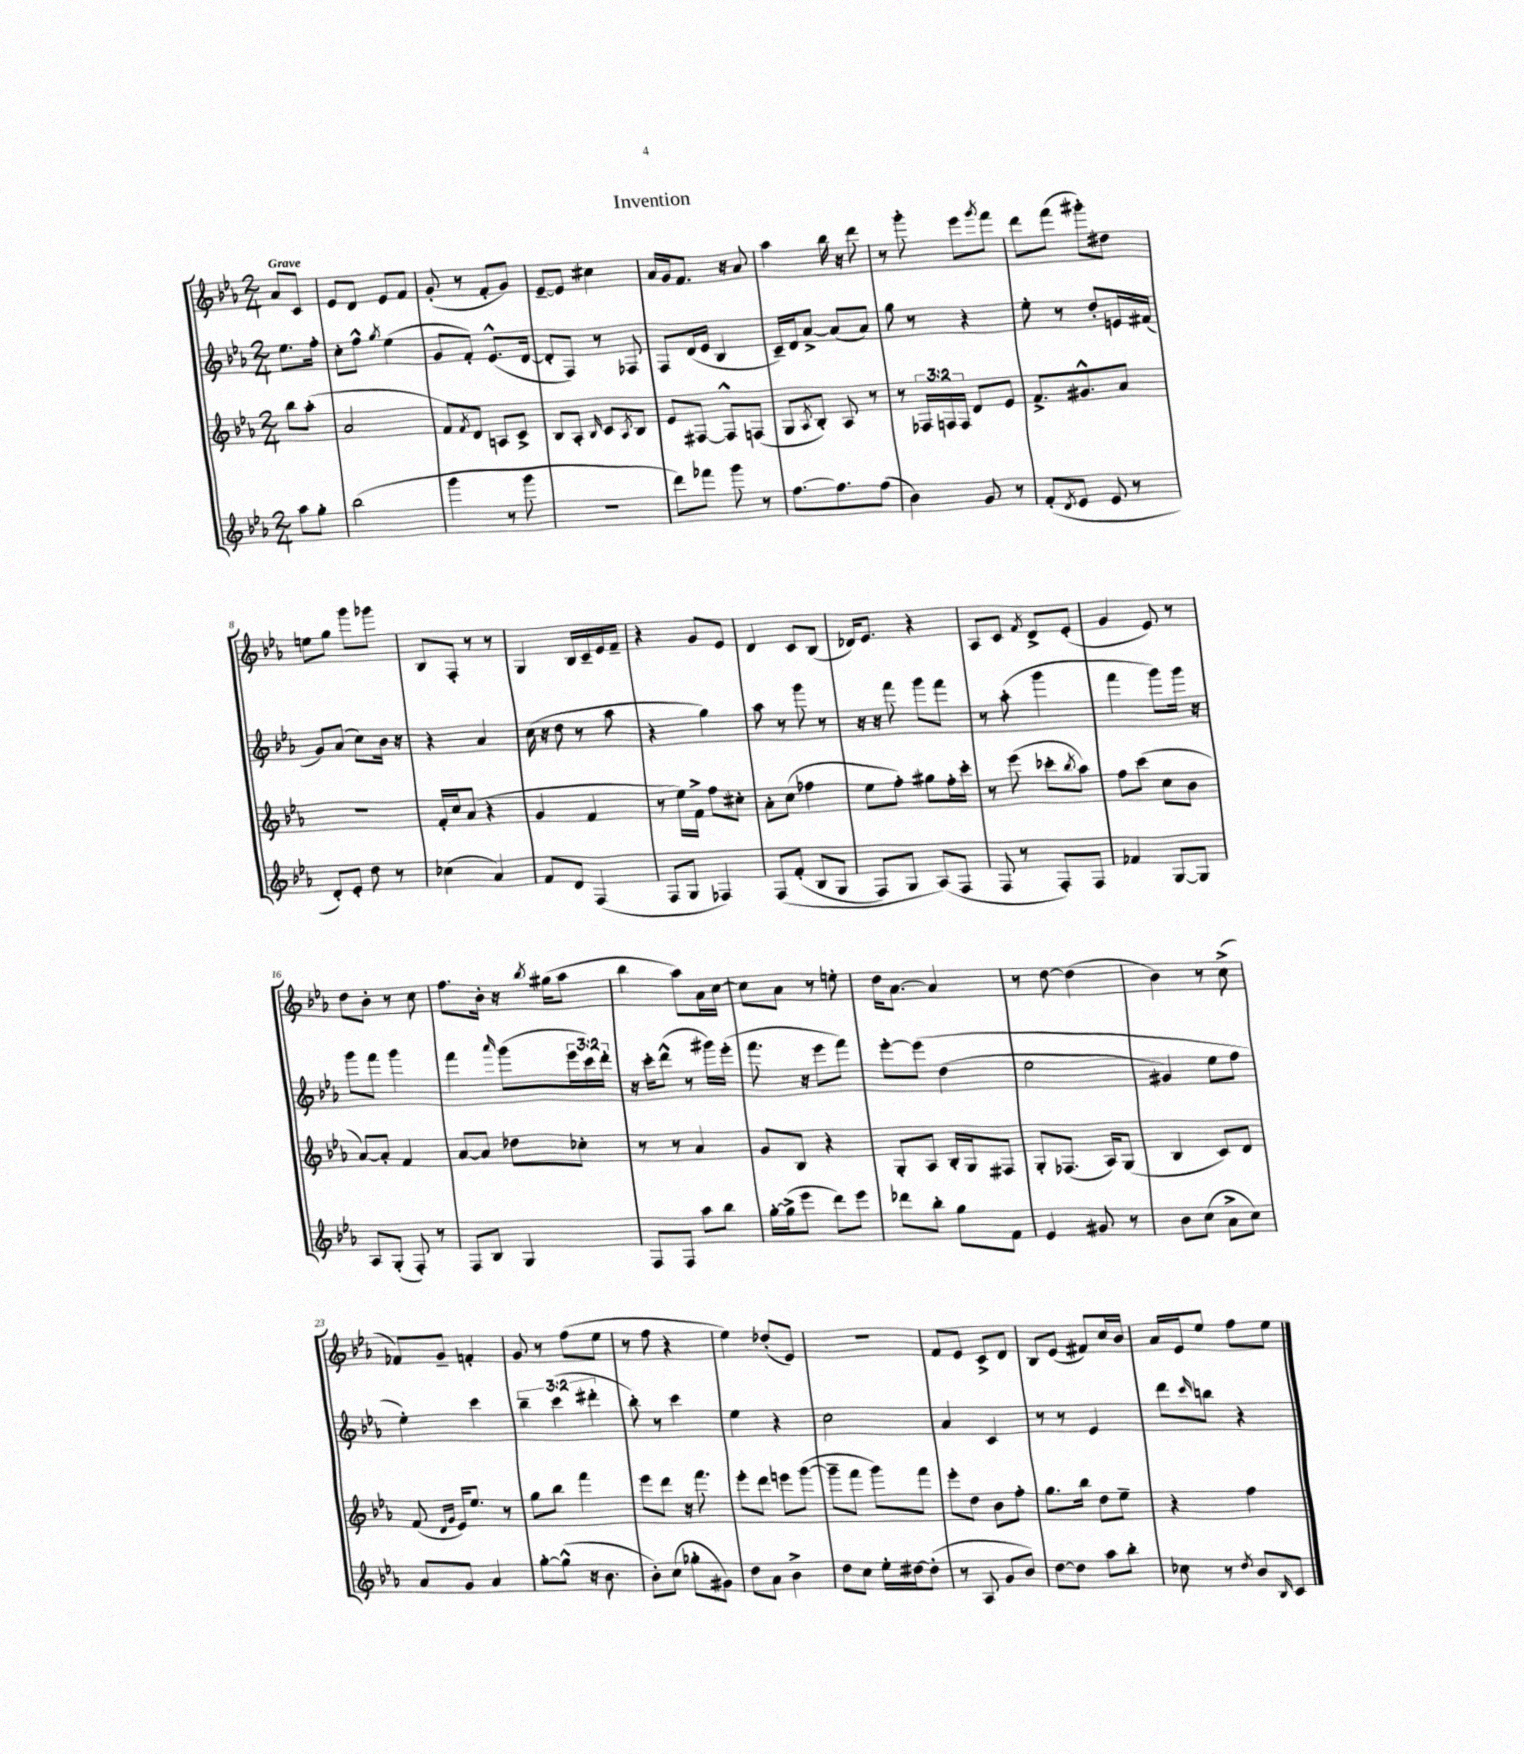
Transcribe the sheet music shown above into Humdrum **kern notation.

**kern	**kern	**kern	**kern
*part4	*part3	*part2	*part1
*staff4	*staff3	*staff2	*staff1
*clefG2	*clefG2	*clefG2	*clefG2
*k[b-e-a-]	*k[b-e-a-]	*k[b-e-a-]	*k[b-e-a-]
*M2/4	*M2/4	*M2/4	*M2/4
=	=	=	=
!	!	!	!LO:TX:a:B:t=Grave
8aa-\L	8bb-\L	8.ee-\L	8a-/L
8gg'\J	(8aa-'\J	.	8c/J
.	.	16ff'\Jk	.
=1	=1	=1	=1
(2bb-\	2a-/	8cc'\L	8e-/L
.	.	8ff^^\J	8d/J
.	.	8qgg/	.
.	.	(4ee-\	8e-/L
.	.	.	8f/J
=2	=2	=2	=2
4ggg\	8f/L)	8g/L	(8g'/
.	8qf/	.	.
.	8d/J	8f'/J)	8r
8r	8An/L	(8.e-^^/L	8f'/L
8ggg\	8c^/J	.	8g/J)
.	.	[16d/Jk	.
=3	=3	=3	=3
2r	8B-/L	8d'/L]	[8e-~/L
.	8A-'/J	8F/J)	8e-/J]
.	16qqB-/	.	.
.	8c/L	8r	4cc#X\
.	8qA-/	.	.
.	8B-/J	8F-X/	.
=4	=4	=4	=4
8ddd\L)	8e-/L	8F/L	16a-/LL
.	.	.	16g/J
8fff-X\J	[8F#X/J	(16d/L	8.f/J
.	.	16e-/JJ	.
8ggg\	8F#^^/L]	4B-/	.
.	.	.	16r
8r	(8Fn/J	.	8a-/
=5	=5	=5	=5
[8.ff\L	8G/L	16c~/LL)	4aa-\
.	.	16d/J	.
.	8qA-/	.	.
.	8B-'/J)	[8a-^/J	.
8.ff\]	.	.	.
.	8A-/	(8a-/L]	16bb-\
.	.	.	16r
(8ff\J	8r	8a-/J)	8ddd\
=6	=6	=6	=6
4b-\)	8r	8gg\	8r
.	24F-X/LL	8r	8ggg'\
.	24Fn/	.	.
.	24F/JJ	.	.
8g/	8d/L	4r	8eee-\L
.	.	.	8qggg/
8r	8e-/J	.	8fff\J
=7	=7	=7	=7
(8f'/L	8.f^/L	8ee-'\	8ddd\L
8qd/	.	.	.
8e-/J	.	8r	(8fff\J
.	8.g#X^^/	.	.
8e-/	.	8dd'/L	8ggg#X'\L)
8r	8a-/J	16en/L	8dd#X\J
.	.	(16f#X/JJ	.
!!LO:LB:g=z
=8	=8	=8	=8
8d'/L)	2r	8g/L)	8een\L
8e-'/J	.	(8a-/J	8gg\J
8dd\	.	8cc\L)	8ggg\L
8r	.	16b-\Jk	8ggg-X\J
.	.	16r	.
=9	=9	=9	=9
(4cc-X\	16f'/LL	4r	8B-/L
.	16cc/J	.	.
.	(8a-/J	.	8F'/J
4a-/)	4r	4a-/	8r
.	.	.	8r
=10	=10	=10	=10
8f/L	4g/	(16cc\	4G/
.	.	16r	.
8d/J	.	8dd\	.
(4F/	4f/	8r	16B-/LL
.	.	.	16c~/
.	.	8aa-\	16e-/
.	.	.	16f~/JJ
=11	=11	=11	=11
8F/L	8r	4r	4r
8G/J	16ee-\LL)	.	.
.	16f^\JJ	.	.
4F-X/)	8ff\L	4gg\)	8g/L
.	8cc#X'\J	.	8e-/J
=12	=12	=12	=12
(8F/L	8a-'\L	8aa-\	4d/
(8f'/J	(8cc\J	8r	.
8B-/L	4ff-X\	8ggg\	8c/L
8G/J	.	8r	(8B-/J
=13	=13	=13	=13
8F/L)	8ee-\L	16r	16d-X/KL)
.	.	16r	8.e-/J
8G/J	8ff'\J)	8fff\	.
(8A-/L)	8gg#X\L	8ggg\L	4r
8F/J	16ff'\L	8fff\J	.
.	16ccc'\JJ	.	.
=14	=14	=14	=14
8F/	8r	8r	8A-/L
8r	(8eee-\	(8aa-'\	8c/J
.	.	.	8qf/
8F'/L)	8ccc-X'\L	4ggg\	8d^/L
.	8qbb-/	.	.
8F/J	8aa-\J)	.	(8e-'/J
=15	=15	=15	=15
4f-X/	8ff\L	4fff\	4g/
.	(8ccc\J	.	.
[8G/L	8cc\L	8ggg\L)	8e-/)
8G/J]	8b-\J	16ggg\Jk	8r
.	.	16r	.
!!LO:LB:g=z
=16	=16	=16	=16
8A-/L	[8a-/L)	8ggg\L	8dd\L
(8G'/J	8a-'/J]	8fff\J	8b-'\J
8F'/)	4f/	4ggg\	8r
8r	.	.	8cc\
=17	=17	=17	=17
8F/L	[8a-/L	4fff\	8.ff\L
8B-/J	8a-/J]	.	.
.	.	.	16b-'\Jk
.	.	16qqaaa-/	.
4G/	8dd-X\L	(8ggg\L	16r
.	.	.	8qbb-/
.	.	.	(16gg#X\KL
.	8cc-X'\J	24eee-\L	8aa-\J
.	.	24ccc\)	.
.	.	24ddd'\JJ	.
=18	=18	=18	=18
8F/L	8r	16r	4bb-\
.	.	16ccc'\KL	.
8F/J	8r	(8ddd^^\J	.
8aa-\L	4a-/	8r	8aa-\L)
8bb-\J	.	16ggg#X\LL)	16a-\L
.	.	(16eee-'\JJ	[16cc\JJ
=19	=19	=19	=19
[16gg'\LL	8g/L	8.fff\	8cc\L]
(16gg^\J]	.	.	.
8eee-\J	8B-/J	.	8a-\J
.	.	16r	.
8ddd\L)	4r	8eee-\L	8r
8eee-\J	.	8fff\J)	8een'\
=20	=20	=20	=20
8ddd-X\L	8G'/L	[8eee-'\L	16dd\KL
.	.	.	[8.a-\J
8bb-'\J	8A-/J	(8eee-\J]	.
8gg\L	16B-'/LL	(4dd\	4a-/]
.	16G/J	.	.
8f\J	8F#X/J	.	.
=21	=21	=21	=21
4e-/	8G'/L	2ee-\	8r
.	(8.F-X/J	.	[8dd\
8g#X/	.	.	(4dd\]
.	16A-/KL)	.	.
8r	(8G/J	.	.
=22	=22	=22	=22
8b-\L	4B-/	4g#X/)	4b-\)
(8cc\J	.	.	.
8a-^\L	8c/L)	8ee-\L	8r
8cc\J)	8d/J	8ff\J	(8cc^\
!!LO:LB:g=z
=23	=23	=23	=23
8a-/L	(8f/	4ee-'\)	8f-X/L)
.	16qqd/LL	.	.
.	16qqg/JJ	.	.
8g/J	16e-/KL)	.	8g~/J
.	8.ee-/J	.	.
4a-/	.	4ccc\	4fn'/
.	8r	.	.
=24	=24	=24	=24
[8gg'\L	8gg\L	6bb-~\	8g/
(8gg^^\J]	8bb-\J	.	8r
.	.	(6ccc\	.
16r	4fff\	.	(8ff\L
8.b-\	.	.	.
.	.	6ddd#X'\	.
.	.	.	8ee-\J
=25	=25	=25	=25
8b-'\L)	8eee-\L	8bb-'\)	8r
(8cc\J	8ddd\J	8r	8ff\
8gg-X'\L	16r	4ccc\	4r
.	8.fff\	.	.
8g#X\J)	.	.	.
=26	=26	=26	=26
8dd\L	8eee-'\L	4ee-\	4ee-\)
8a-\J	8ddd\J	.	.
4b-^\	8eeen\L	4r	(8dd-X'/L
.	([8ggg\J	.	8e-/J)
=27	=27	=27	=27
8dd\L	8ggg~\L]	2cc\	2r
8cc\J	8fff\J	.	.
16ee-'\LL	8ggg\L)	.	.
[16dd#X\J	.	.	.
(8dd#'\J]	8fff\J	.	.
=28	=28	=28	=28
8r	8eee-'\L	4a-/	8f/L
8A-/	8dd\J	.	8e-/J
8g/L	8b-\L	4c/	8c^/L
8b-/J)	8ff'\J	.	8d/J
=29	=29	=29	=29
[8dd\L	8.gg\L	8r	8B-/L
8dd\J]	.	8r	(8e-/J
.	16bb-\Jk	.	.
8aa-\L	8dd\L	4e-/	8f#X/L)
8bb-'\J	8ee-~\J	.	16cc/L
.	.	.	16b-/JJ
=30	=30	=30	=30
8cc-X\	4r	8ddd\L	16a-/LL
.	.	.	16e-/J
.	.	16qqccc/	.
8r	.	8bbn\J	8ee-/J
8qdd/	.	.	.
8b-/L	4ff\	4r	8ff\L
16qqB-/	.	.	.
8c/J	.	.	8ee-\J
==	==	==	==
*-	*-	*-	*-
